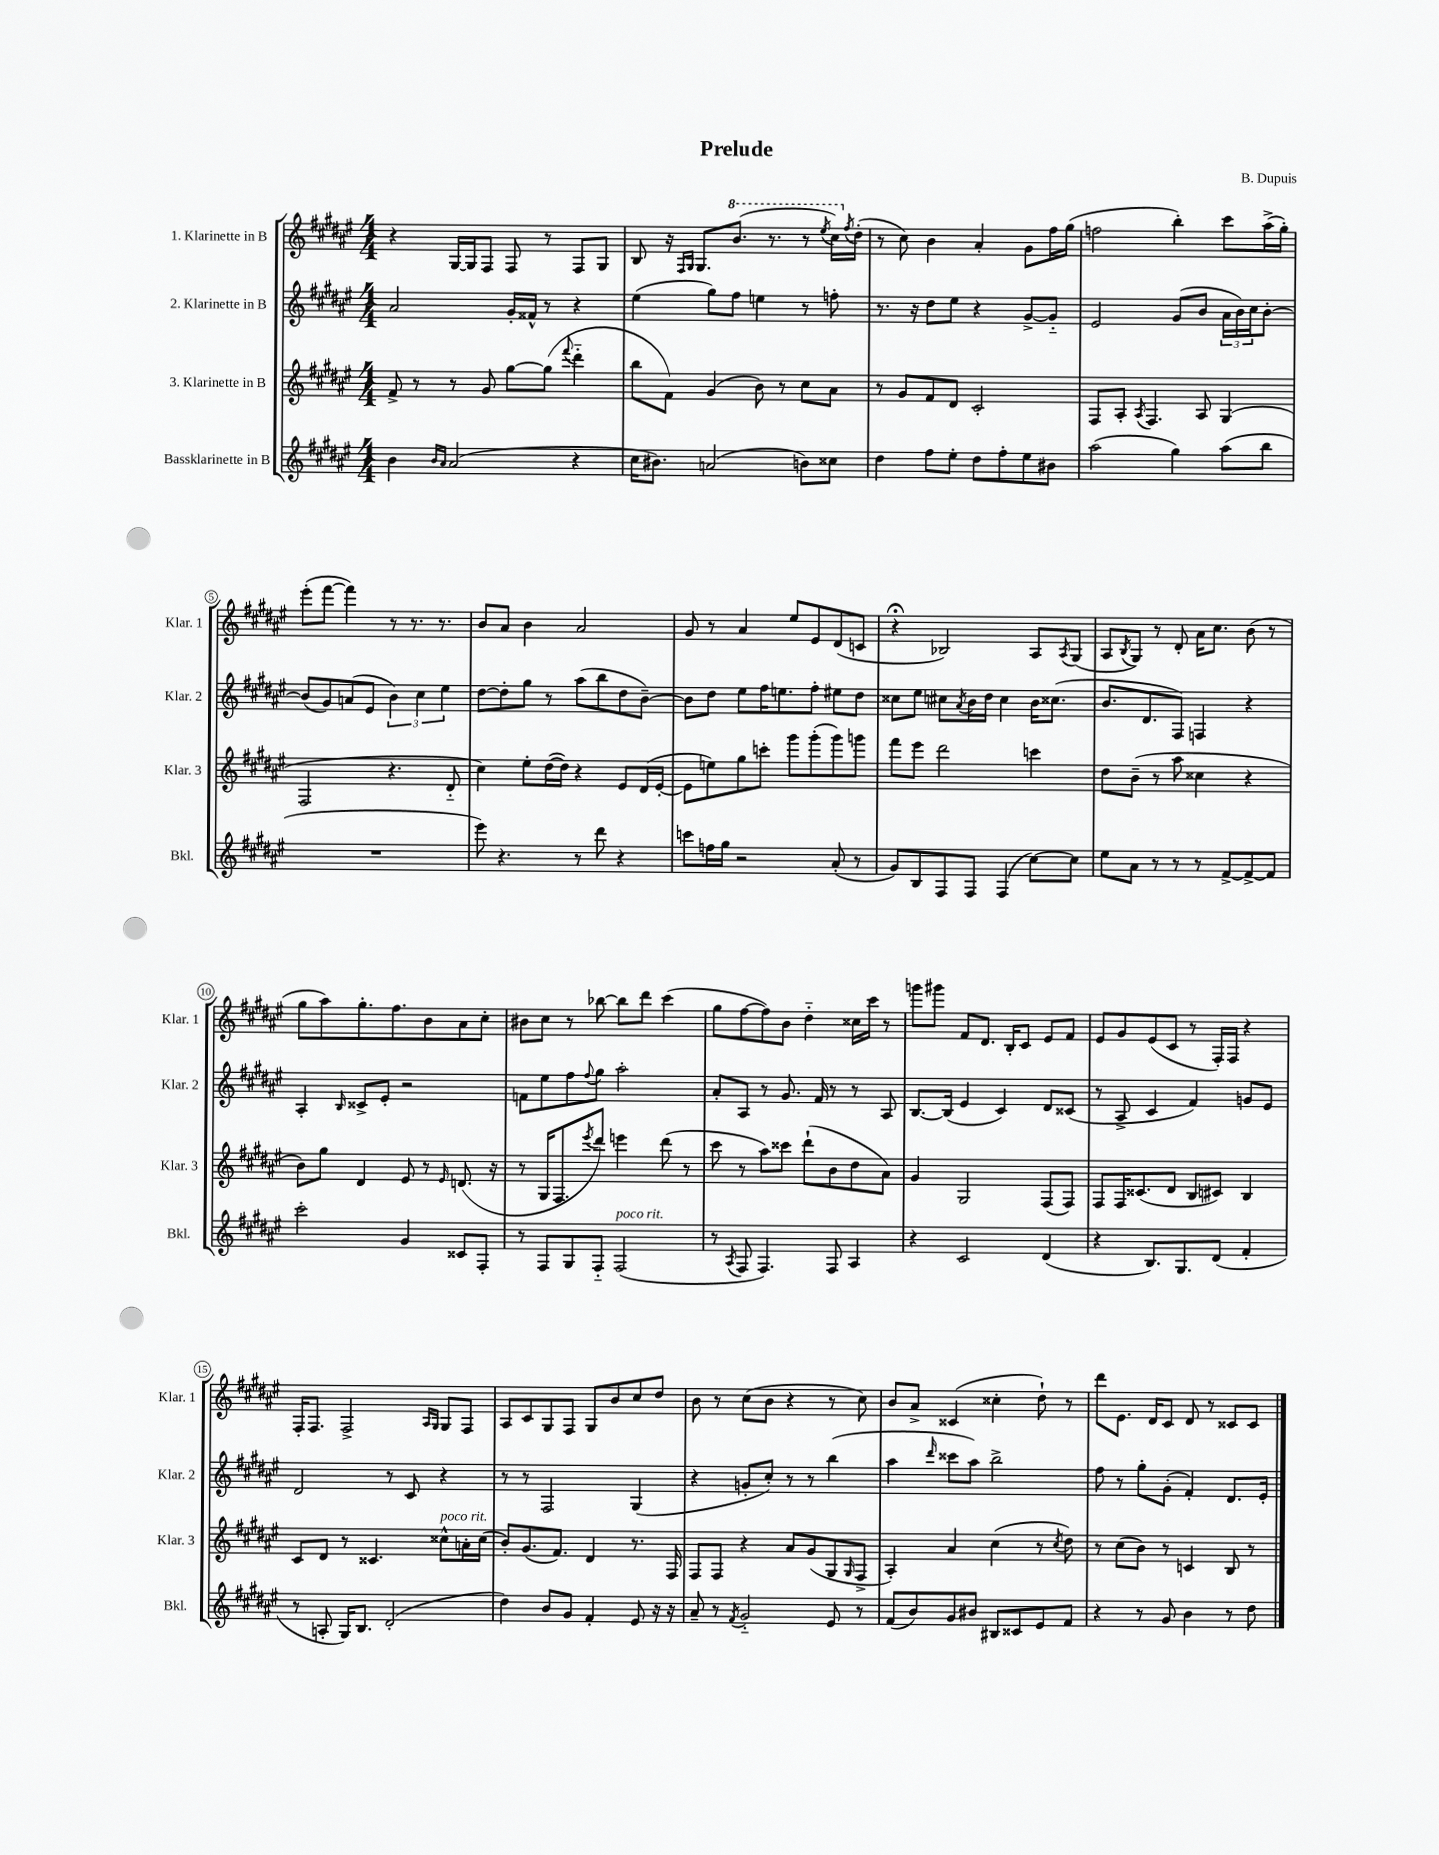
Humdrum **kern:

**kern	**kern	**kern	**kern
*staff4	*staff3	*staff2	*staff1
*clefG2	*clefG2	*clefG2	*clefG2
*k[f#c#g#d#a#e#]	*k[f#c#g#d#a#e#]	*k[f#c#g#d#a#e#]	*k[f#c#g#d#a#e#]
*M4/4	*M4/4	*M4/4	*M4/4
4b	8f#^	2a#	4r
.	8r	.	.
16qqb	.	.	.
16qqa#	.	.	.
(2a#	8r	.	[16G#
.	.	.	16G#]
.	8g#	.	8F#
.	[8gg#	16g#'	8F#
.	.	16f##^^	.
.	(8gg#]	8r	8r
.	8qqfff#	.	.
4r	4ddd#'~	4r	8F#
.	.	.	8G#
=	=	=	=
16cc#	8bb	(4ee#	8B
8.b#)	.	.	.
.	8f#)	.	16r
.	.	.	16qqF#
.	.	.	16qqG#
.	.	.	8.G#
(2a	(4g#	8gg#)	.
.	.	8ff#	(8.bb
.	8b)	4ee	.
.	.	.	8.r
.	8r	.	.
8b)	8cc#	8r	8r
.	.	.	8qeee#
8cc##	8a#	8ff'	16ccc#)
.	.	.	8qff#
.	.	.	(16dd#'
=	=	=	=
4dd#	8r	8.r	8r
.	8g#	.	8cc#)
.	.	16r	.
8ff#	8f#	8dd#	4b
8ee#'	8d#	8ee#	.
8dd#	2c#'	4r	4a#'
8ff#'	.	.	.
8ee#	.	[8g#^	8g#
8b#	.	8g#'~]	16ff#
.	.	.	(16gg#
=	=	=	=
(2aa#	8F#	2e#	2ff
.	8A#'	.	.
.	8qA#	.	.
.	4.F#	.	.
4gg#)	.	(8g#	4bb')
.	8A#	8b	.
(8aa#	(4G#	24a#	8ccc#
.	.	24b)	.
.	.	24cc#	.
8bb	.	[8b'	(16aa#^
.	.	.	16gg#')
=	=	=	=
1r	2F#	(8b]	(8eee#'
.	.	8g#)	[8fff#
.	.	(8a	4fff#])
.	.	8e#	.
.	4.r	6b)	8r
.	.	.	8.r
.	.	6cc#	.
.	.	.	8.r
.	.	6ee#	.
.	8d#'~	.	.
=	=	=	=
8eee#)	4cc#)	[8dd#	8b
4.r	.	8dd#']	8a#
.	8ee#'	8gg#	4b
.	([16dd#	8r	.
.	16dd#])	.	.
8r	4r	(8aa#	2a#
8ddd#	.	8bb	.
4r	8e#	8dd#	.
.	(16d#	[8b~)	.
.	[16e#'	.	.
=	=	=	=
8ccc	8e#]	8b]	8g#
16ff	8ee)	8dd#	8r
16gg#	.	.	.
2r	8gg#	8ee#	4a#
.	8ccc'	16ff#	.
.	.	8.ee	.
.	8ggg#	.	8ee#
.	(8ggg#'	8ff#'	8e#
(8a#'	8ggg#)	8ee#	(8d#
8r	8ggg	8dd#	8c
=	=	=	=
8g#)	8fff#	8cc##	4r;
8B	8eee#	8ee#	.
8F#	2ddd#	8cc#	2B-)
.	.	8qa#	.
8F#	.	16b	.
.	.	16dd#	.
(4F#	.	4cc#	.
[8cc#)	4ccc	16b	8A#
.	.	(8.cc##	.
.	.	.	8qA#
8cc#]	.	.	(8G#
=	=	=	=
8ee#	8dd#	8.b	8A#
.	.	.	8qB
8a#	(8b~	.	8G#)
.	.	8.d#	.
8r	8r	.	8r
8r	8aa#	8F#)	8d#'
8r	4cc##	4F	16a#
.	.	.	8.cc#
[8f#^	.	.	.
8f#^_	4r	4r	(8b
8f#]	.	.	8r
=	=	=	=
2ccc#'	8b)	4A#'	8gg#
.	8gg#	.	8aa#)
.	.	16qqB	.
.	4d#	8c##^	8.gg#'
.	.	8e#'	.
.	.	.	8.ff#
4g#	8e#	2r	.
.	8r	.	8b
.	16qqe#	.	.
8c##	(8.d	.	8a#
8F#'	.	.	8cc#'
.	16r	.	.
=	=	=	=
8r	8r	8f	8b#
8F#	16G#	8ee#	8cc#
.	8.F#	.	.
8G#	.	8ff#	8r
.	8qeee#	8qqff#	.
8F#'~	8ddd#)	8gg#	[8bb-
(2F#	4eee	2aa#'	8bb-]
.	.	.	8ddd#
.	(8ddd#	.	(4ccc#
.	8r	.	.
=	=	=	=
8r	8ccc#	8a#'	8gg#
8qA#	.	.	.
8F#	8r	8A#	[8ff#
4.F#)	8aa#)	8r	8ff#])
.	8ccc##	8.g#	8b
.	(8ddd#`	.	4dd#'~
.	.	16f#	.
8F#	8b	8r	.
4A#	8dd#	8r	16cc##
.	.	.	16ccc#
.	8a#)	8A#	8r
=	=	=	=
4r	4g#	[8.B	8ggg
.	.	.	8ggg#
.	.	(16B]	.
2c#	2G#	4e#	8f#
.	.	.	8.d#
.	.	4c#)	.
.	.	.	16B'
.	.	.	8c#
(4d#	(8F#	8d#	8e#
.	8F#)	(8c##	8f#
=	=	=	=
4r	8F#	8r	8e#
.	16F#	8A#^	8g#
.	(8.c##	.	.
8.B)	.	4c#	(8e#
.	8d#	.	8c#
8.G#	.	.	.
.	8B	4f#)	8r
(8d#	8c#)	.	16F#')
.	.	.	16F#
4f#'	4B	8g	4r
.	.	8e#	.
=	=	=	=
8r	8c#	2d#	16F#'
.	.	.	8.F#
8A'	8d#	.	.
16G#)	8r	.	2F#^
8.B	.	.	.
.	4.c##	.	.
(2d#'	.	8r	.
.	.	8c#	.
.	.	.	16qqA#
.	.	.	16qqG#
.	8cc##^^	4r	8G#
.	16a'	.	8F#
.	(16cc##	.	.
=	=	=	=
4dd#)	8b')	8r	8A#
.	(8.g#	8r	8c#
8b	.	2F#	8G#
.	8.f#)	.	.
8g#	.	.	8F#
4f#'	4d#	.	8G#
.	.	.	8b
8e#	8.r	(4G#	8cc#
16r	.	.	8dd#
16r	16F#	.	.
=	=	=	=
8a#~	8F#	4r	8b
8r	8F#	.	8r
8qf#	.	.	.
2g#'~	4r	8g'	(8cc#
.	.	8cc#')	8b
.	8a#	8r	4r
.	(8g#	8r	.
8e#	8G#	(4bb	8r
.	16qqG#	.	.
8r	8F#^	.	8cc#)
=	=	=	=
(8f#	4A#')	4aa#	8b
8b)	.	.	8a#^
.	.	16qqddd#	.
8g#	4a#	8ccc##	(4c##
8b#	.	8aa#)	.
8B#	(4cc#	2bb^	4cc##'
8c##	.	.	.
8e#	8r	.	8dd#`)
.	8qcc#	.	.
8f#	8dd#)	.	8r
=	=	=	=
4r	8r	8ff#	8ddd#
.	(8cc#	8r	8.e#
8r	8b)	8gg#'	.
.	.	.	16d#
8g#	8r	(8g#'	8c#
4b	4c	4f#')	8d#
.	.	.	8r
8r	8B	8.d#	8c##
8dd#	8r	.	8c##
.	.	16e#'	.
==	==	==	==
*-	*-	*-	*-
